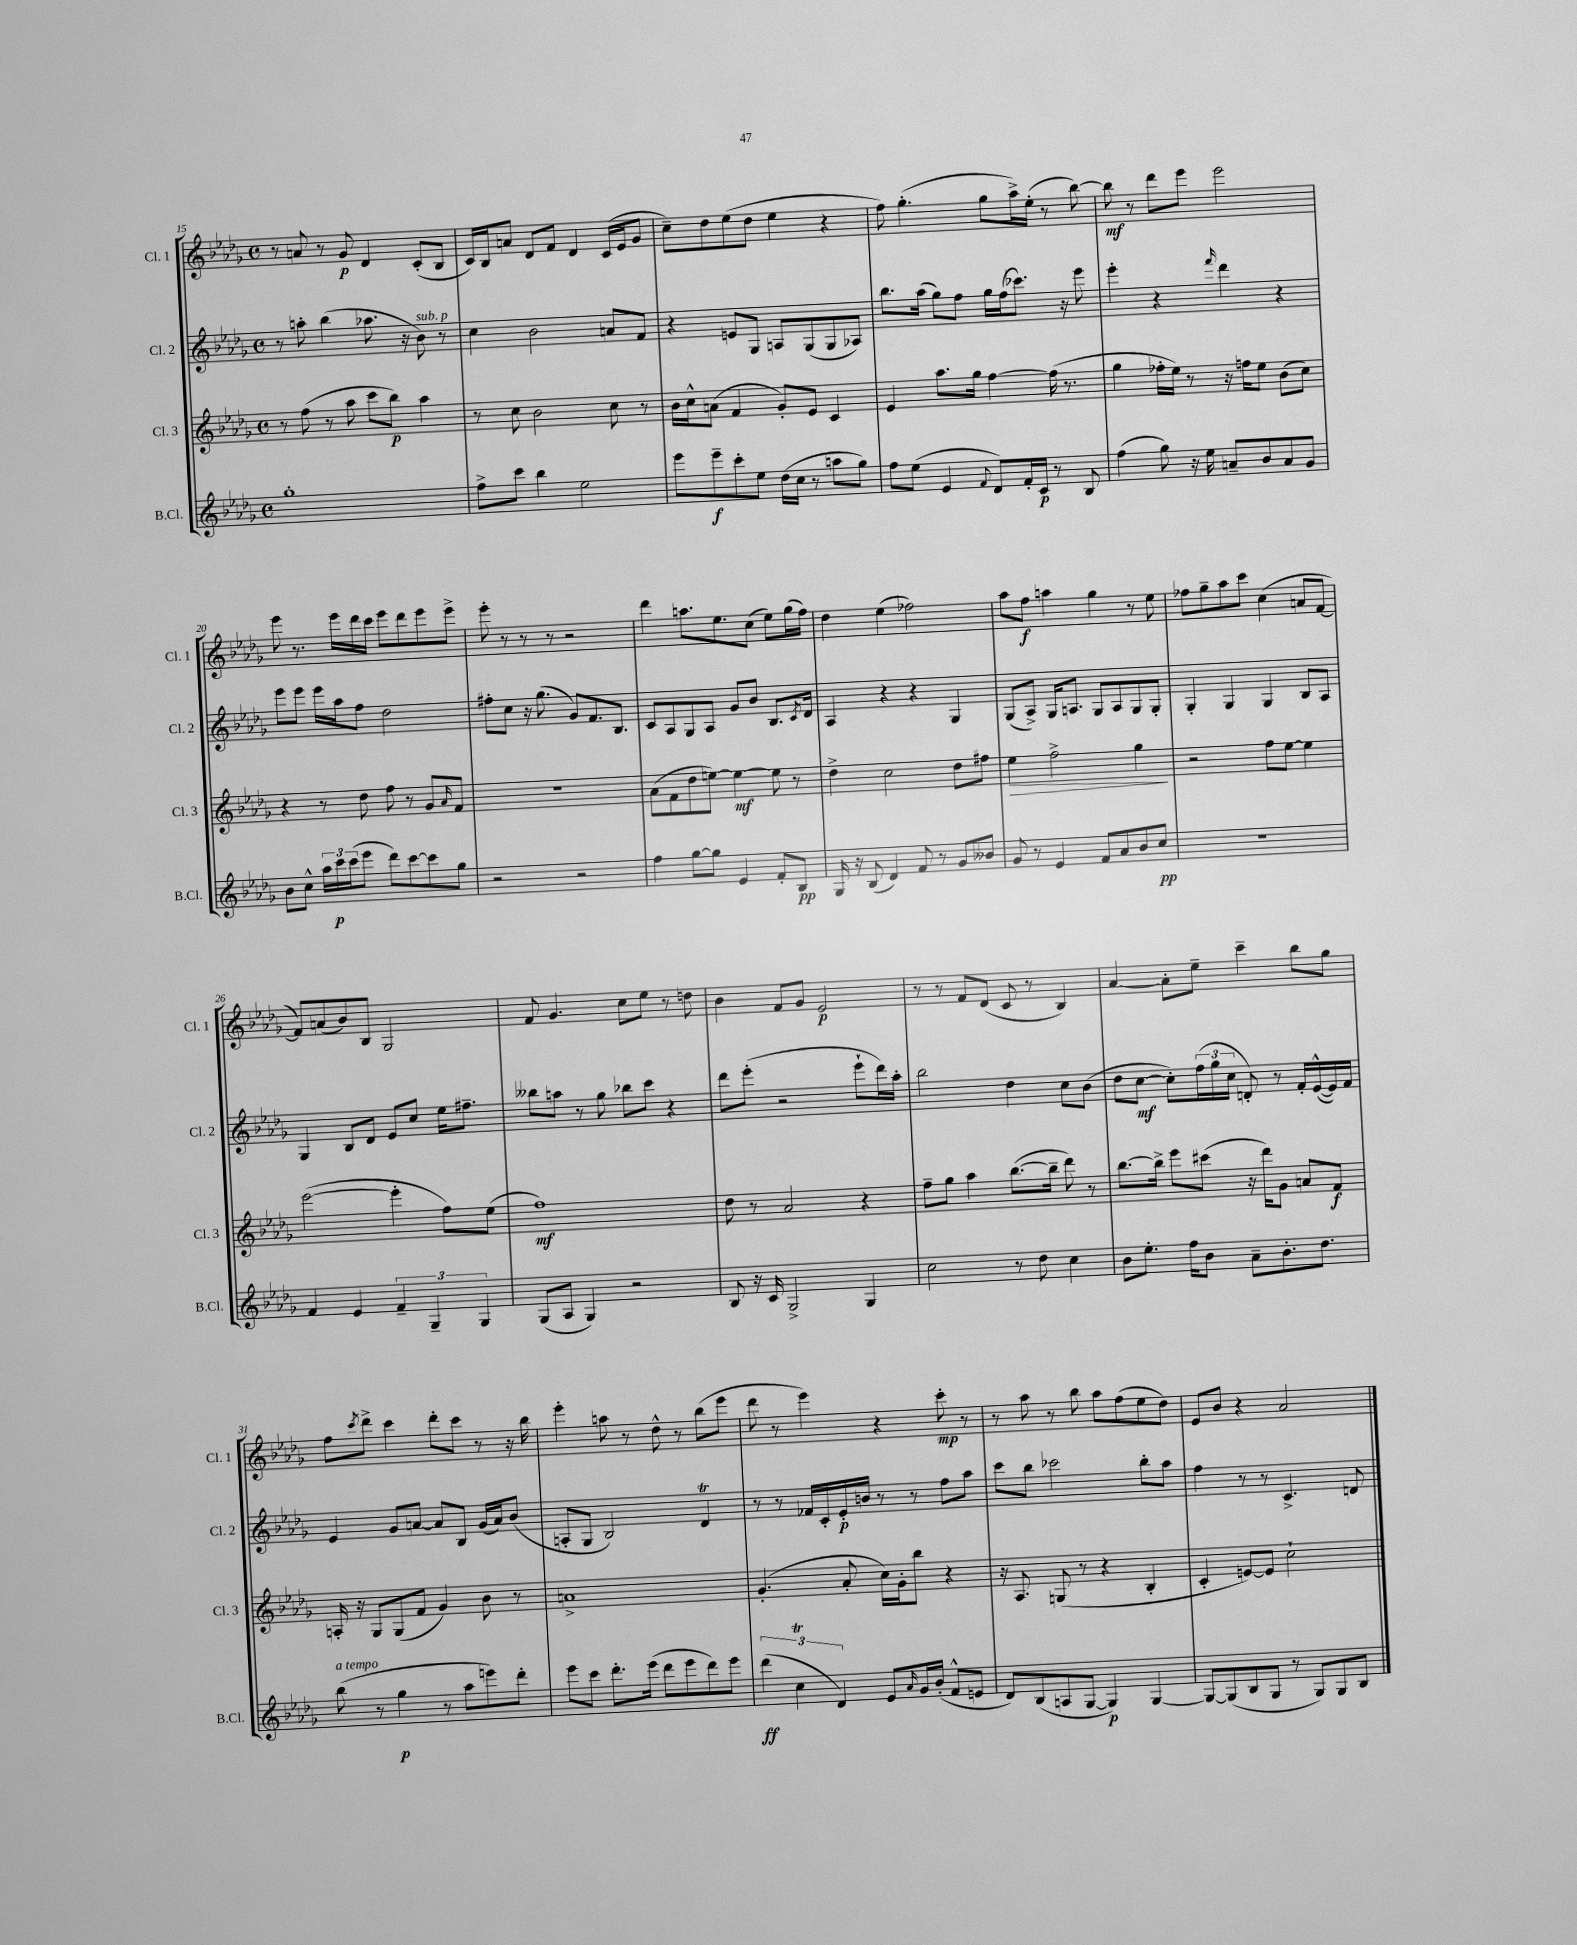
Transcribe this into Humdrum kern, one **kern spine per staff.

**kern	**dynam	**kern	**dynam	**kern	**dynam	**kern	**dynam
*part4	*part4	*part3	*part3	*part2	*part2	*part1	*part1
*staff4	*staff4	*staff3	*staff3	*staff2	*staff2	*staff1	*staff1
*I"B.Cl.	*	*I"Cl. 3	*	*I"Cl. 2	*	*I"Cl. 1	*
*I'B.Cl.	*	*I'Cl. 3	*	*I'Cl. 2	*	*I'Cl. 1	*
*clefG2	*	*clefG2	*	*clefG2	*	*clefG2	*
*k[b-e-a-d-g-]	*	*k[b-e-a-d-g-]	*	*k[b-e-a-d-g-]	*	*k[b-e-a-d-g-]	*
*M4/4	*	*M4/4	*	*M4/4	*	*M4/4	*
*met(c)	*	*met(c)	*	*met(c)	*	*met(c)	*
=15	=15	=15	=15	=15	=15	=15	=15
1gg-'	.	8r	.	8r	.	8r	.
.	.	(8ff\	.	8aan'\	.	8an/	.
.	.	8r	.	(4bb-\	.	8r	.
.	.	8aa-\	.	.	.	8g-/	p
.	.	8ccc\L	.	8.aa-X\	.	4d-/	.
.	.	8bb-\J)	p	.	.	.	.
.	.	.	.	16r	.	.	.
!	!	!	!	!LO:TX:a:i:t=sub. p	!	!	!
.	.	4aa-\	.	8b-\)	.	(8c'/L	.
.	.	.	.	8r	.	8B-/J	.
=16	=16	=16	=16	=16	=16	=16	=16
8ff^\L	.	8r	.	4cc\	.	16c/LL)	.
.	.	.	.	.	.	16B-/J	.
8ccc\J	.	8cc\	.	.	.	8an/J	.
4bb-\	.	2b-\	.	2b-\	.	8d-/L	.
.	.	.	.	.	.	8f/J	.
2ee-\	.	.	.	.	.	4d-/	.
.	.	8cc\	.	8an/L	.	(16c/LL	.
.	.	.	.	.	.	16e-/J	.
.	.	8r	.	8f/J	.	8g-/J	.
=17	=17	=17	=17	=17	=17	=17	=17
8eee-\L	.	16b-\LL	.	4r	.	8cc~\L)	.
.	.	16cc^^\J	.	.	.	.	.
8eee-~\	f	(8an\J	.	.	.	8dd-\	.
8ccc'\	.	4f/	.	8en/L	.	(8ee-\	.
8ee-\J	.	.	.	8G-/J	.	8dd-\J	.
(16dd-\LL	.	8g-'/L)	.	8An/L	.	4ee-\	.
16cc\JJ	.	.	.	.	.	.	.
8r	.	8e-/J	.	(8G-/	.	.	.
8aan\L	.	4c/	.	8G-/	.	4r	.
8gg-\J)	.	.	.	8A-X/J)	.	.	.
=18	=18	=18	=18	=18	=18	=18	=18
8ff\L	.	4e-/	.	8.bb-\L	.	8ff\)	.
(8ee-\J	.	.	.	.	.	(4.gg-'\	.
.	.	.	.	(16aa-\Jk	.	.	.
4e-/	.	8.aa-\L	.	8gg-\L)	.	.	.
.	.	.	.	8ff\J	.	.	.
.	.	16gg-\Jk	.	.	.	.	.
8qqf/	.	.	.	.	.	.	.
8d-/L)	.	[4ff\	.	16gg-\LL	.	8gg-\L	.
.	.	.	.	(16ff\J	.	.	.
16f'/L	.	.	.	8.ccc-X\J)	.	16aa-^\L)	.
16c/JJ	p	.	.	.	.	(16ee-'\JJ	.
8r	.	(16ff\]	.	.	.	8r	.
.	.	8.r	.	16r	.	.	.
8B-/	.	.	.	8eee-\	.	[8bb-\)	.
=19	=19	=19	=19	=19	=19	=19	=19
(4ff\	.	4gg-\	.	4eee-'\	.	8bb-\]	mf
.	.	.	.	.	.	8r	.
8gg-\)	.	16ff-X'\LL	.	4r	.	8ddd-\L	.
.	.	16ee-\JJ)	.	.	.	.	.
16r	.	8r	.	.	.	8eee-\J	.
16ee-\	.	.	.	.	.	.	.
.	.	.	.	16qqfff/	.	.	.
8an~/L	.	16r	.	4ddd-\	.	2eee-\	.
.	.	16ffn\KL	.	.	.	.	.
8b-/	.	8ee-\J	.	.	.	.	.
8a/	.	(8b-\L	.	4r	.	.	.
8g-/J	.	8cc\J)	.	.	.	.	.
!!LO:LB:g=z
=20	=20	=20	=20	=20	=20	=20	=20
8b-\L	.	4r	.	8eee-\L	.	8eee-\	.
8cc^^\J	.	.	.	8eee-\J	.	8.r	.
24aa-\LL	.	8r	.	16eee-\LL	.	.	.
24ccc\	p	.	.	.	.	.	.
.	.	.	.	16aa-\J	.	16eee-\LL	.
(24ccc\J	.	.	.	.	.	.	.
8eee-\J	.	8dd-\	.	8ff\J	.	16ddd-\	.
.	.	.	.	.	.	16ccc\JJ	.
8ddd-\L)	.	8ff\	.	2dd-\	.	8eee-\L	.
[8ccc\	.	8r	.	.	.	8ddd-\	.
8ccc\]	.	8g-/L	.	.	.	8eee-\	.
.	.	16qqa-/	.	.	.	.	.
8gg-\J	.	8f/J	.	.	.	8eee-^\J	.
=21	=21	=21	=21	=21	=21	=21	=21
2r	.	1r	.	8ff#X'\L	.	8eee-'\	.
.	.	.	.	8cc\J	.	8r	.
.	.	.	.	16r	.	8r	.
.	.	.	.	(8.gg-\	.	.	.
.	.	.	.	.	.	8r	.
2r	.	.	.	8g-/L)	.	2r	.
.	.	.	.	8.f/	.	.	.
.	.	.	.	8.B-/J	.	.	.
=22	=22	=22	=22	=22	=22	=22	=22
4ff\	.	(8a-\L	.	8c/L	.	4ddd-\	.
.	.	8f\	.	8A-/	.	.	.
[8gg-\L	.	8dd-\	.	8G-/	.	8.aan\L	.
8gg-\J]	.	[8een\J)	.	8A-/J	.	.	.
.	.	.	.	.	.	8.ee-\	.
4e-/	.	4ee\_	mf	8g-/L	.	.	.
.	.	.	.	8b-/J	.	(8cc\J	.
8f'/L	.	8ee\]	.	8.B-/L	.	8ee-\L)	.
8B-/J	pp	8r	.	.	.	(16gg-\L	.
.	.	.	.	8qc/	.	.	.
.	.	.	.	16d-/Jk	.	16ff\JJ)	.
=23	=23	=23	=23	=23	=23	=23	=23
16G-/	.	4dd-^\	.	4A-/	.	4dd-\	.
16r	.	.	.	.	.	.	.
(8B-/	.	.	.	.	.	.	.
4d-/)	.	2cc\	.	4r	.	(4ee-\	.
8f/	.	.	.	4r	.	2ff-X\)	.
8r	.	.	.	.	.	.	.
8g-/L	.	8dd-\L	.	4G-/	.	.	.
8b--X/J	.	8ff#X\J	.	.	.	.	.
=24	=24	=24	=24	=24	=24	=24	=24
!	!	!	!LO:HP:b	!	!	!	!
8g-/	.	4ee-\	>	(8G-/L	.	8aa-\L	.
8r	.	.	.	8A-^/J)	.	8ff\J	f
4e-/	.	2ff^\	.	16G-/KL	.	4aan\	.
.	.	.	.	8.An/J	.	.	.
8f/L	.	.	.	8G-/L	.	4gg-\	.
8a-/	.	.	.	8A/	.	.	.
8b-/	.	4gg-\	.	8G-/	.	8r	.
8cc/J	pp	.	.	8G-'/J	.	8ee-\	.
.	.	.	]	.	.	.	.
=25	=25	=25	=25	=25	=25	=25	=25
1r	.	2r	.	4G-'/	.	8ff-X\L	.
.	.	.	.	.	.	8gg-~\	.
.	.	.	.	4G-/	.	8aa-\	.
.	.	.	.	.	.	8ccc\J	.
.	.	8ff\L	.	4G-/	.	(4cc\	.
.	.	[8ee-\J	.	.	.	.	.
.	.	4ee-\]	.	8B-/L	.	8an/L	.
.	.	.	.	8A-/J	.	[8f/J	.
!!LO:LB:g=z
=26	=26	=26	=26	=26	=26	=26	=26
4f/	.	([2eee-\	.	4G-/	.	8f/L])	.
.	.	.	.	.	.	(8an/	.
4e-/	.	.	.	8B-/L	.	8b-/)	.
.	.	.	.	8d-/J	.	8B-/J	.
6f~/	.	4eee-'\]	.	8e-/L	.	2G-/	.
.	.	.	.	8cc/J	.	.	.
6G-~/	.	.	.	.	.	.	.
.	.	8ff\L)	.	16ee-\KL	.	.	.
.	.	.	.	8.ff#X~\J	.	.	.
6G-/	.	.	.	.	.	.	.
.	.	(8ee-\J	.	.	.	.	.
=27	=27	=27	=27	=27	=27	=27	=27
(8G-/L	.	1ff)	mf	8bb--X\L	.	8f/	.
8A-/J	.	.	.	8aan\J	.	4.g-/	.
4G-/)	.	.	.	8r	.	.	.
.	.	.	.	8gg-\	.	.	.
2r	.	.	.	8bb-X\L	.	8cc\L	.
.	.	.	.	8ccc\J	.	8ee-\J	.
.	.	.	.	4r	.	8r	.
.	.	.	.	.	.	8ddn\	.
=28	=28	=28	=28	=28	=28	=28	=28
8B-/	.	8dd-\	.	8ddd-\L	.	4b-\	.
16r	.	8r	.	(8eee-'\J	.	.	.
16c/	.	.	.	.	.	.	.
2G-^/	.	2a-/	.	2r	.	8f/L	.
.	.	.	.	.	.	8g-/J	.
.	.	.	.	.	.	2e-/	p
4G-/	.	4r	.	8eee-`\L	.	.	.
.	.	.	.	16ddd-\L)	.	.	.
.	.	.	.	16aa-'\JJ	.	.	.
=29	=29	=29	=29	=29	=29	=29	=29
2cc\	.	8ff~\L	.	2bb-\	.	8r	.
.	.	8gg-\J	.	.	.	8r	.
.	.	4aa-\	.	.	.	8f/L	.
.	.	.	.	.	.	(8d-/J	.
8r	.	([8.bb-\L	.	4dd-\	.	8c/	.
8dd-\	.	.	.	.	.	8r	.
.	.	16bb-~\Jk]	.	.	.	.	.
4cc\	.	8ddd-\)	.	8cc\L	.	4B-/)	.
.	.	8r	.	(8b-\J	.	.	.
=30	=30	=30	=30	=30	=30	=30	=30
8b-\L	.	[8.bb-\L	.	8dd-\L	.	[4a-/	.
8.ee-'\J	.	.	.	[8cc\J	mf	.	.
.	.	16bb-^\Jk]	.	.	.	.	.
.	.	8eee-\L	.	8cc'\L])	.	8a-'\L]	.
16ff\KL	.	.	.	.	.	.	.
8b-\J	.	(8ccc#X\J	.	(24ff\L	.	8ee-~\J	.
.	.	.	.	24gg-\	.	.	.
.	.	.	.	24cc\JJ	.	.	.
8a-~\L	.	16r	.	8dn'/)	.	4ccc~\	.
.	.	16ddd-\KL)	.	.	.	.	.
8.b-'\	.	8g-\J	.	8r	.	.	.
.	.	8an/L	.	16f'/LL	.	8bb-\L	.
8.dd-\J	.	.	.	([16e-^^/	.	.	.
.	.	8f/J	f	16e-/])	.	8gg-\J	.
.	.	.	.	16f/JJ	.	.	.
!!LO:LB:g=z
=31	=31	=31	=31	=31	=31	=31	=31
!LO:TX:a:i:t=a tempo	!	!	!	!	!	!	!
(8bb-\	.	16An'/	.	4e-/	.	8ff\L	.
.	.	16r	.	.	.	.	.
.	.	.	.	.	.	8qccc/	.
8r	.	8G-/L	.	.	.	8ddd-^\J	.
4gg-\	p	(8G-/	.	8g-/L	.	4ccc\	.
.	.	8f/J	.	[8an/J	.	.	.
8r	.	4g-/)	.	8a/L]	.	8ddd-'\L	.
8aa-\L	.	.	.	8B-/J	.	8ccc\J	.
8eeen\)	.	8b-\	.	(16g-/LL	.	8r	.
.	.	.	.	16a/J)	.	.	.
8ddd-'\J	.	8r	.	(8b-/J	.	16r	.
.	.	.	.	.	.	16bb-\	.
=32	=32	=32	=32	=32	=32	=32	=32
8eee-\L	.	1an^	.	8An'/L	.	4eee-'\	.
8ccc\J	.	.	.	8G-/J	.	.	.
8.ddd-'\L	.	.	.	2B-/)	.	8aan\	.
.	.	.	.	.	.	8r	.
(16eee-\Jk	.	.	.	.	.	.	.
8ddd-\L	.	.	.	.	.	8dd-^^\	.
8eee-\	.	.	.	.	.	8r	.
8ddd-\)	.	.	.	4d-T/	.	(8bb-\L	.
8eee-\J	.	.	.	.	.	8eee-\J	.
=33	=33	=33	=33	=33	=33	=33	=33
(6ddd-\	ff	(4.g-'/	.	8r	.	8ddd-\	.
.	.	.	.	8r	.	8r	.
6cct\	.	.	.	.	.	.	.
.	.	.	.	16f-X/LL	.	4eee-\)	.
.	.	.	.	16c'/	.	.	.
6d-/)	.	.	.	.	.	.	.
.	.	8a-'/	.	16e-'/	p	.	.
.	.	.	.	16bn/JJ	.	.	.
8e-/L	.	16cc\LL)	.	8r	.	4r	.
.	.	16g-'\J	.	.	.	.	.
16qqa-/	.	.	.	.	.	.	.
16g-/L	.	8bb-\J	.	8r	.	.	.
(16b-'/JJ	.	.	.	.	.	.	.
8f^^/L	.	4r	.	8ff\L	.	8ccc'\	mp
8en/J	.	.	.	8aa-\J	.	8r	.
=34	=34	=34	=34	=34	=34	=34	=34
8d-/L)	.	16r	.	8ccc\L	.	8r	.
.	.	8.A-/	.	.	.	.	.
(8B-/	.	.	.	8bb-\J	.	8aa-\	.
8An/	.	(8Gn/	.	2ccc-X\	.	8r	.
[8G-/J	.	8r	.	.	.	8bb-\	.
4G-/])	p	4r	.	.	.	8aa-\L	.
.	.	.	.	.	.	(8ff\	.
[4G-/	.	4B-'/	.	8bb-'\L	.	8ee-\	.
.	.	.	.	8aa-\J	.	8dd-\J)	.
=35	=35	=35	=35	=35	=35	=35	=35
8G-/L_	.	4c'/	.	4ff\	.	8e-/L	.
(8G-/]	.	.	.	.	.	8b-/J	.
8B-/	.	[8en/L)	.	8r	.	4r	.
8G-/J	.	8e/J]	.	8r	.	.	.
8r	.	2cc`\	.	4.c^/	.	2a-/	.
8G-/L)	.	.	.	.	.	.	.
8G-/	.	.	.	.	.	.	.
8B-/J	.	.	.	8dn/	.	.	.
==	==	==	==	==	==	==	==
*-	*-	*-	*-	*-	*-	*-	*-
